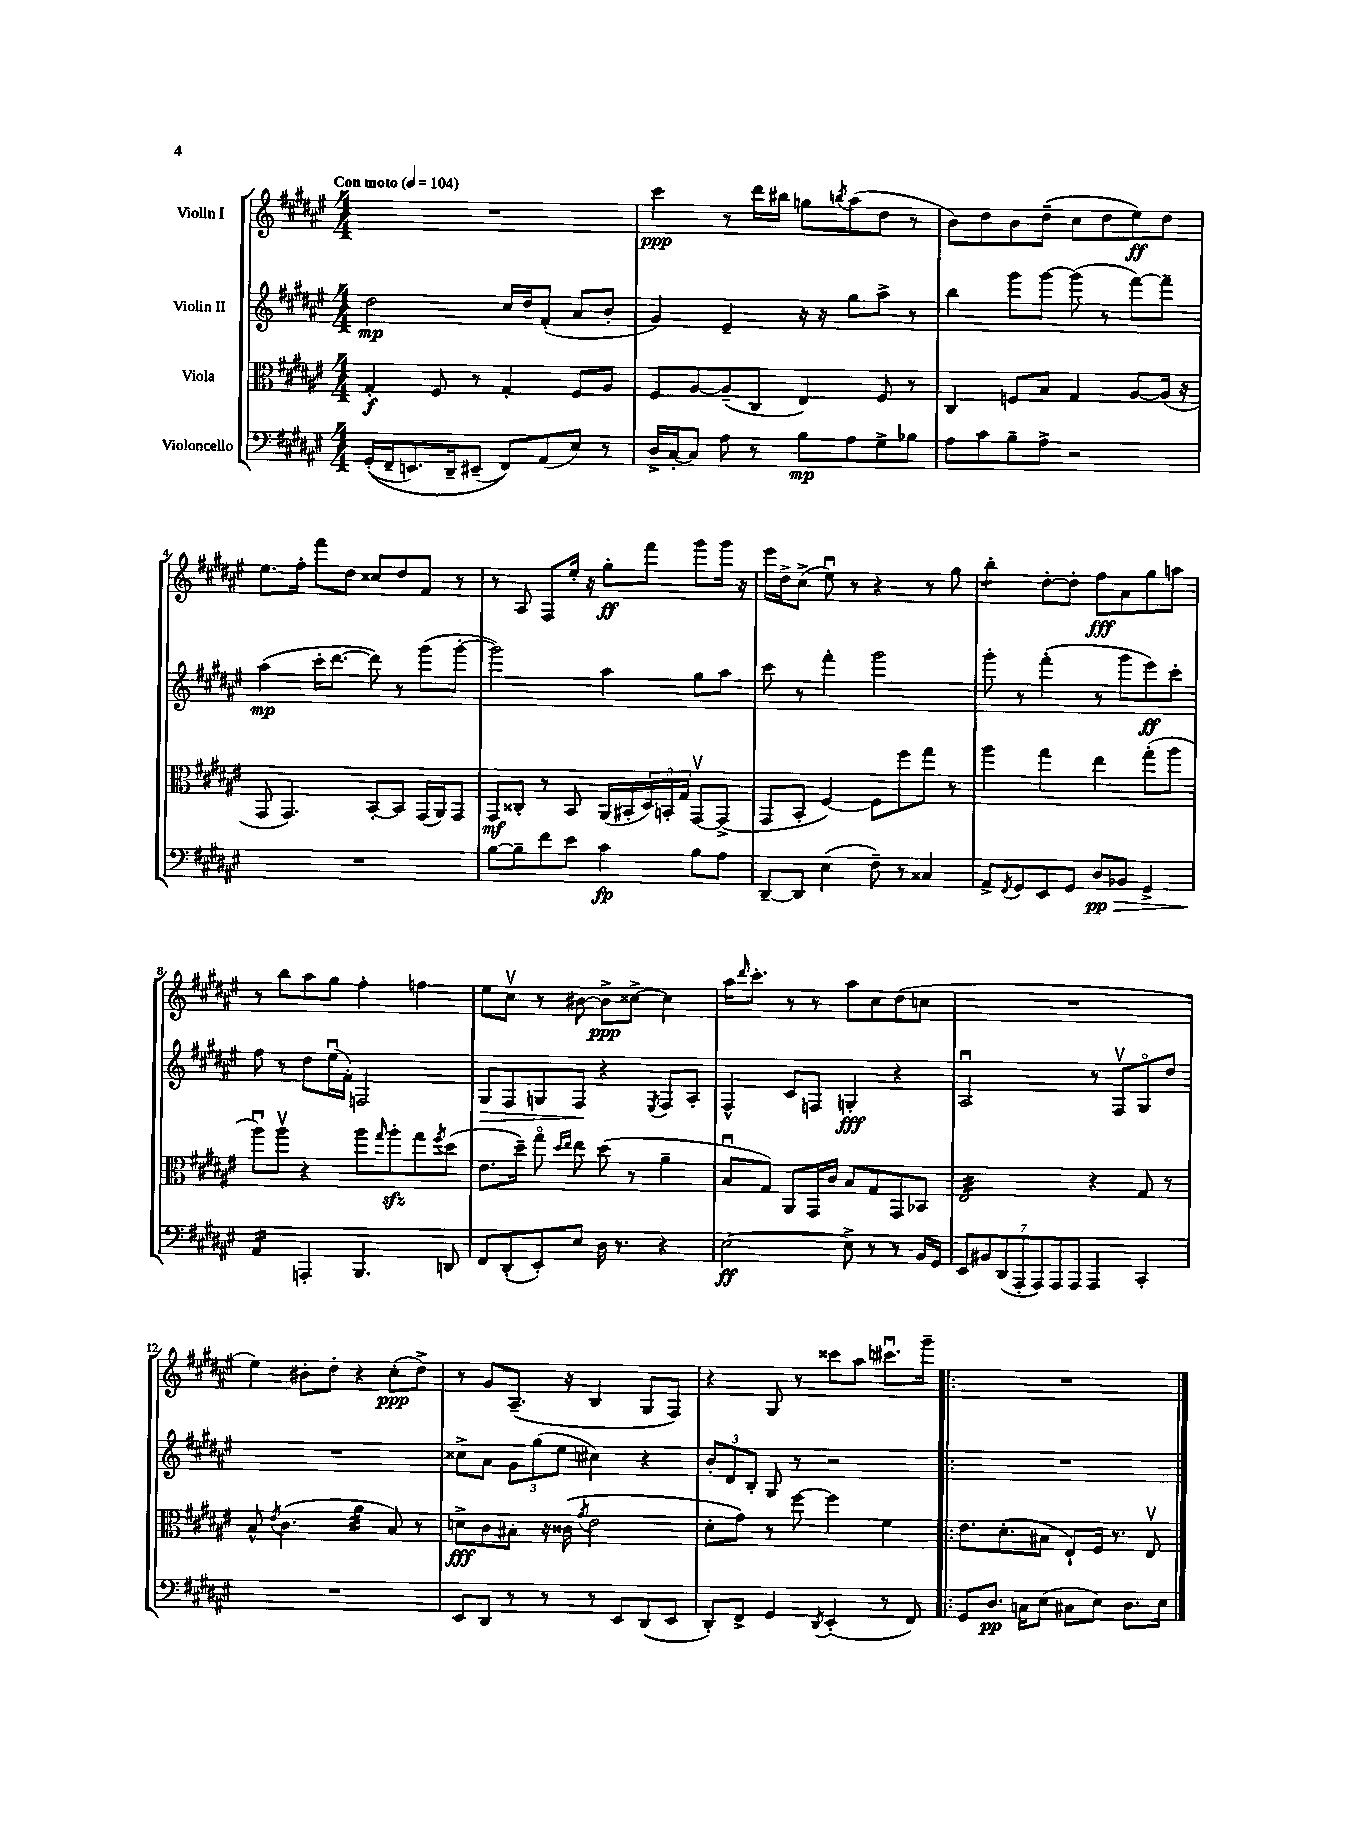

**kern	**kern	**kern	**kern
*staff4	*staff3	*staff2	*staff1
*clefF4	*clefC3	*clefG2	*clefG2
*k[f#c#g#d#a#e#]	*k[f#c#g#d#a#e#]	*k[f#c#g#d#a#e#]	*k[f#c#g#d#a#e#]
*M4/4	*M4/4	*M4/4	*M4/4
*MM104	*MM104	*MM104	*MM104
&((16GG#'/LL	4G#'/	2dd#\	1r
16FF#~/J	.	.	.
8.EE/)	.	.	.
.	8F#/	.	.
16DD#~/k	.	.	.
(8EE#~/J	8r	.	.
8FF#/L)&)	4G#'/	16cc#/LL	.
.	.	16dd#/J	.
(8AA#/	.	(8f#'/J	.
8E#/J)	8F#/L	8a#/L	.
8r	8A#/J	8b'/J	.
=	=	=	=
16D#^/LL	8F#/L	4g#/)	4ccc#\
[16C#'/J	.	.	.
8C#/]J	[8A#/	.	.
8A#\	(8A#~/]	4e#~/	8r
8r	8C#/J	.	16ddd#\LL
.	.	.	16bb#\JJ
8B\L	4E#/)	16r	8gg\L
.	.	16r	.
.	.	.	8qbb/
8A#\	.	8gg#\L	(8aa#\
8G#^\	8F#/	8aa#^\J	8dd#\J
8B-\J	8r	8r	8r
=	=	=	=
8A#\L	4C#/	4bb\	8b\L)
8c#\	.	.	8dd#\
8B~\	8F/L	8ggg#\L	8b\
8A#^\J	8B/J	[8ggg#\J	(8dd#~\J
2r	4G#/	(8ggg#\]	8cc#\L
.	.	8r	8dd#\
.	[8A#/L	[8fff#\L)	8ee#\)
.	(16A#/]Jk	8fff#~\]J	8dd#\J
.	16r	.	.
=	=	=	=
1r	8GG#/	(4aa#\	8.ee#\L
.	4.GG#/)	.	.
.	.	.	16ff#'\Jk
.	.	16ccc#'\LK	8fff#\L
.	.	[8.ddd#\J	.
.	.	.	8dd#\J
.	[8BB'/L	8ddd#\])	8cc##/L
.	8BB/]J	8r	8dd#/
.	(16GG#/LL	(8ggg#\L	8f#/J
.	16AA#/J)	.	.
.	8GG#/J	[8ggg#'\J	8r
=	=	=	=
[8B\L	8GG#/L	2ggg#\])	8r
8B~\]	8C##'/J	.	8A#/
8f#\	8r	.	8F#/L
8e#\J	8BB/	.	16ee#'/Jk
.	.	.	16r
4c#\	(16AA#/LL	4aa#\	8gg#'\L
.	16BB#'/	.	.
.	24D#/)	.	8fff#\J
.	24BB'/	.	.
.	24G#/JJ	.	.
8B\L	[8GG#v/L	8gg#\L	8ggg#\L
8A#\J	(8GG#^/]J	8aa#\J	16ggg#\Jk
.	.	.	16r
=	=	=	=
[8DD#~/L	8GG#/L	8ccc#\	16eee#\LL
.	.	.	16dd#^\J
8DD#/]J	8BB'/J	8r	(8cc#^\J
(4E#\	[4F#/)	4fff#'\	8ee#u\)
.	.	.	8r
8F#~\)	8F#\]L	2ggg#\	4r
8r	8ff#\	.	.
4C##/	8gg#\J	.	8r
.	8r	.	8gg#\
=	=	=	=
8AA#^/L	4aa#\	8ggg#'\	4bb'\
8qFF#/	.	.	.
8GG#/	.	8r	.
8EE#/	4gg#\	(4fff#'\	[8dd#'\L
8GG#/J	.	.	8dd#'\]J
8D#/L	4ee#\	8r	8ff#\L
8BB-/J	.	8ggg#\L	8a#\
4GG#^/	(8gg#'\L	8eee#\)	8gg#\
.	8aa#\J	8ccc#'\J	8aa\J
=	=	=	=
4AA#/	8aa#u\L)	8ff#\	8r
.	8aa#v\J	8r	8bb\L
4AAA'/	4r	8dd#\L	8aa#\
.	.	(16ee#u\L	8gg#\J
.	.	16f#'\JJ)	.
4.BBB/	8aa#\L	2F/	4ff#'\
.	16qqgg#/	.	.
.	8aa#'\	.	.
.	8gg#\	.	4ff\
.	8qff#/	.	.
8DD/	(8dd#\J	.	.
=	=	=	=
8FF#/L	8.e#\L	8G#/L	8ee#\L
(8DD#'/	.	8F#/	8cc#v\J
.	16dd#~\Jk)	.	.
8EE#'/)	8gg#o\	8G/	8r
.	16qqdd#/LL	.	.
.	16qqee#/JJ	.	.
8E#/J	8ee#\	8F#/J	[8b#\
16D#\	(8dd#\	4r	8b#^\]L
8.r	.	.	.
.	8r	.	[8cc##^\J
.	.	8qE#/	.
4r	4a#~\	8F#/L	4cc##\]
.	.	8A#'/J	.
=	=	=	=
[2E#\	8Bu/L	4F#^^/	16aa#\LK
.	.	.	16qqddd#/
.	.	.	8.ccc#'\J
.	8G#/J)	.	.
.	8AA#/L	8c#/L	8r
.	16GG#/L	8F/J	8r
.	16c#/JJ	.	.
8E#^\]	8B/L	4G'/	8aa#\L
8r	8G#/	.	8cc#\
8r	8GG#/	4r	(8dd#\
16BB/LL	8BB-/J	.	8cc\J
16GG#/JJ	.	.	.
=	=	=	=
14EE#/L	2E#/	2A#u/	1r
14BB#/	.	.	.
(14DD#/	.	.	.
14AAA#'/	.	.	.
14AAA#/)	.	.	.
14AAA#/	.	.	.
14AAA#/J	.	.	.
4AAA#/	4r	8r	.
.	.	8F#v/L	.
4CC#'/	8G#/	8G#o/	.
.	8r	8dd#/J	.
=	=	=	=
1r	8B^^/	1r	4ee#\)
.	8qe#/	.	.
.	(4.c#\	.	.
.	.	.	8b#'\L
.	.	.	8dd#'\J
.	4a#\	.	4r
.	8B/)	.	(8cc#'\L
.	8r	.	8dd#^\J)
=	=	=	=
8EE#/L	8d^\L	8cc##^\L	8r
8DD#/J	8c#\	8a#\J	8g#/L
8r	8B#'\J	12g#\L	(8.A#~/J
.	.	(12gg#\	.
8r	16r	.	.
.	.	12ee#\J	.
.	(16c##\	.	16r
.	8qg#/	.	.
8r	2e#\	4cc#\)	4B/
8EE#/L	.	.	.
(8DD#/	.	4r	8G#/L
8EE#/J	.	.	8F#/J)
=	=	=	=
8DD#'/L)	8d#'\L	12b'/L	4r
.	.	12d#/	.
8FF#^/J	8g#\J)	.	.
.	.	12B'/J	.
4GG#/	8r	8G#/	8G#/
.	[8ff#\	8r	8r
8qDD#/	.	.	.
(4EE#'/	4ff#\]	2r	8ccc##\L
.	.	.	8aa#\J
8r	4f#\	.	8.ccc#u\L
8FF#/)	.	.	.
.	.	.	16ggg#~\Jk
=!|:	=!|:	=!|:	=!|:
8GG#/L	8.e#\L	1r	1r
8.D#/J	.	.	.
.	(8.d#'\	.	.
16C\LK	.	.	.
(8E#\J	8B#\J	.	.
8C#\L	8E#`/L)	.	.
8E#\J)	16F#/Jk	.	.
.	8.r	.	.
8.D#\L	.	.	.
.	8E#v/	.	.
16E#\Jk	.	.	.
==	==	==	==
*-	*-	*-	*-
